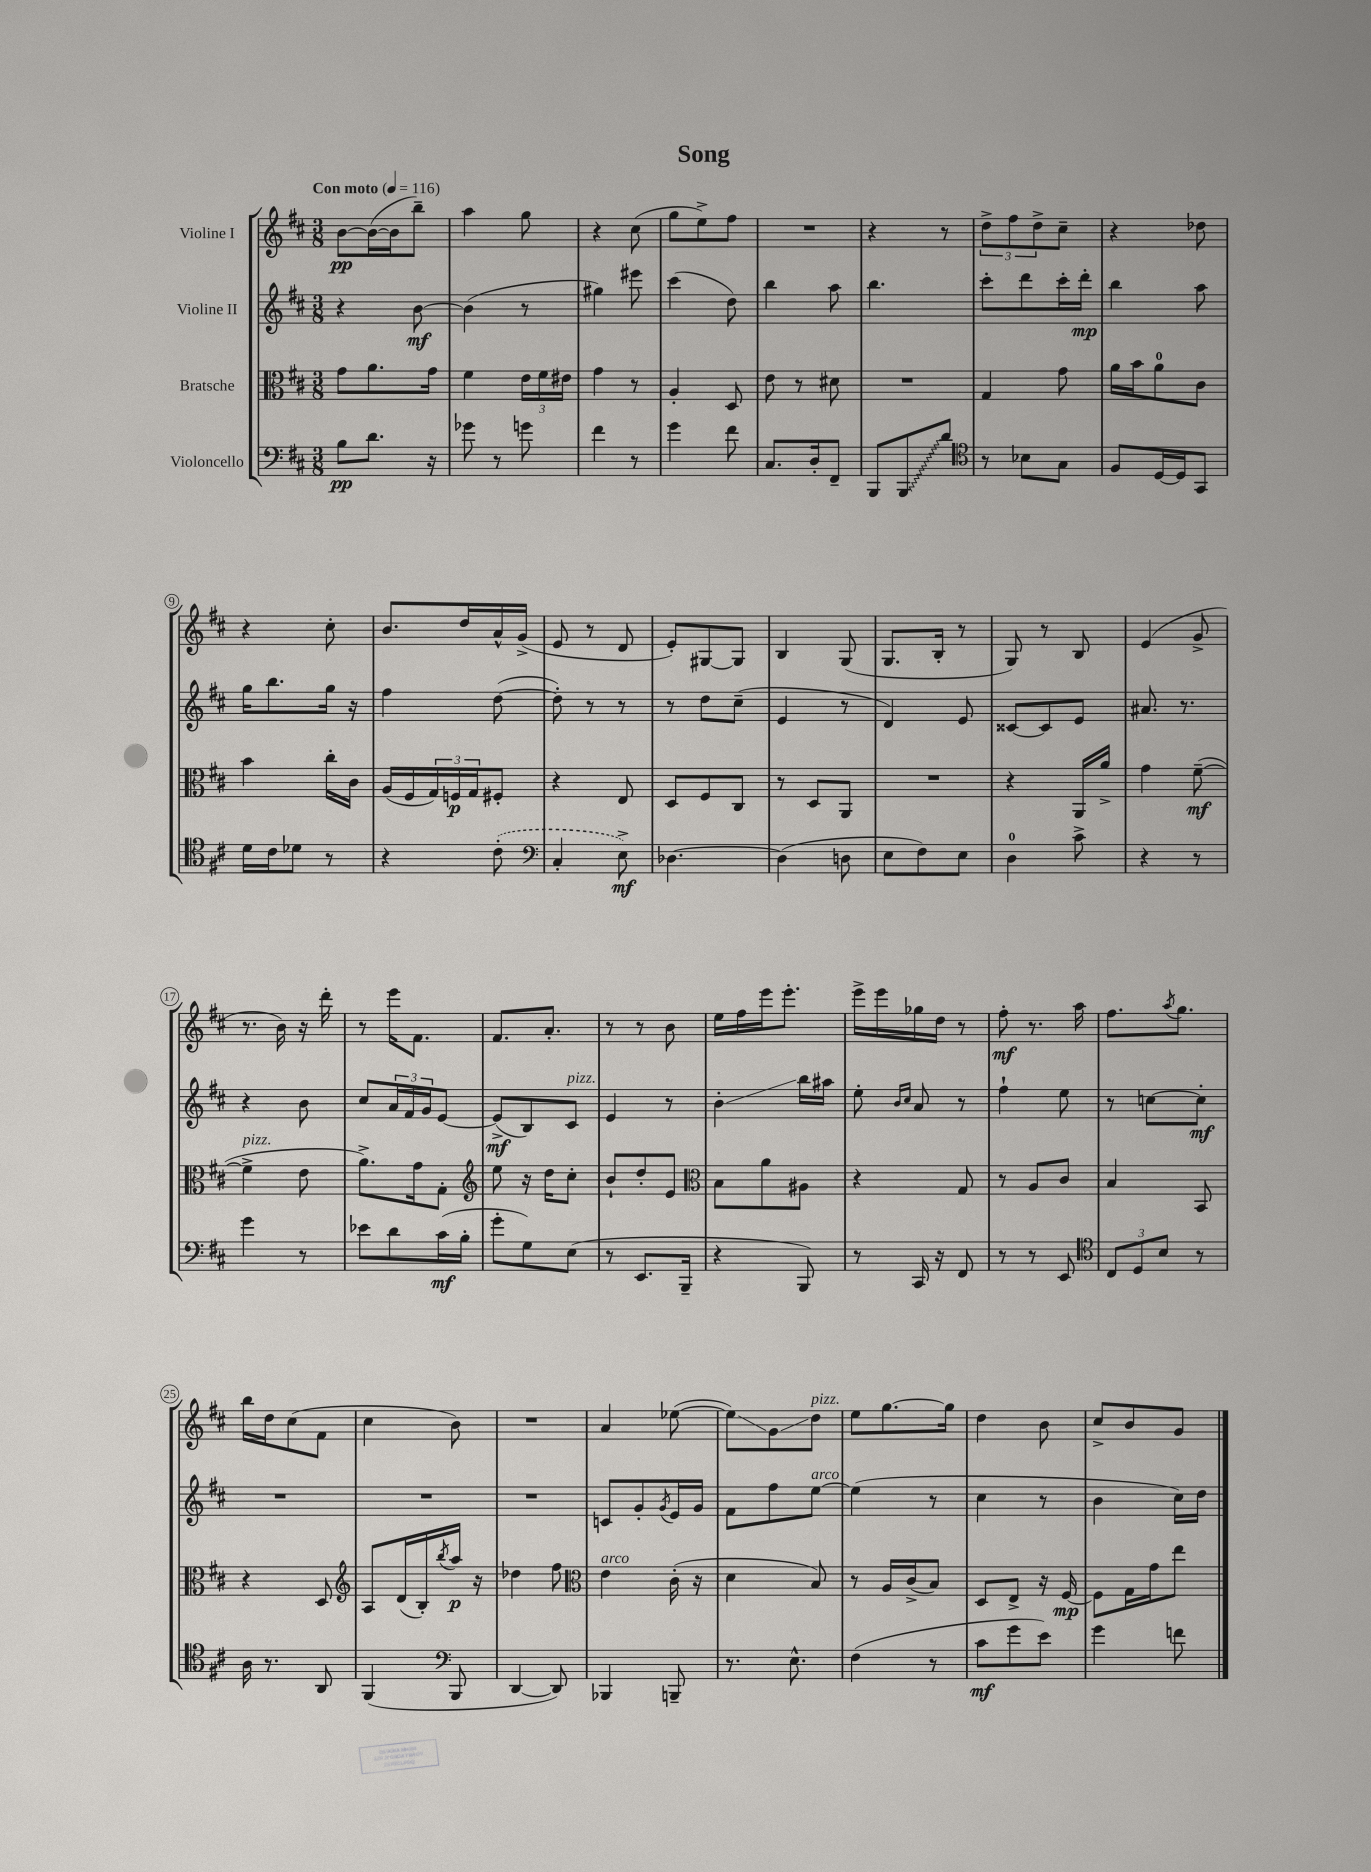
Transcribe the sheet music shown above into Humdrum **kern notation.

**kern	**kern	**kern	**kern
*staff4	*staff3	*staff2	*staff1
*clefF4	*clefC3	*clefG2	*clefG2
*k[f#c#]	*k[f#c#]	*k[f#c#]	*k[f#c#]
*M3/8	*M3/8	*M3/8	*M3/8
*MM116	*MM116	*MM116	*MM116
8B\L	8g\L	4r	[8b\L
8.d\J	8.a\	.	(16b\_L
.	.	.	16b\]J
.	.	[8b\	8bb~\J)
16r	16g\Jk	.	.
=	=	=	=
8g-\	4f#\	(4b\]	4aa\
8r	.	.	.
8g\	24e\LL	8r	8gg\
.	24f#\	.	.
.	24e#\JJ	.	.
=	=	=	=
4f#\	4g\	4gg#\)	4r
8r	8r	8eee#\	(8cc#\
=	=	=	=
4g\	4A'/	(4ccc#\	8gg\L
.	.	.	8ee^\)
8f#\	8D/	8dd\)	8ff#\J
=	=	=	=
8.C#/L	8e\	4bb\	4.r
.	8r	.	.
16D'/k	.	.	.
8FF#~/J	8d#\	8aa\	.
=	=	=	=
8BBB/L	4.r	4.bb\	4r
8BBB/	.	.	.
8d/J	.	.	8r
=	=	=	=
*clefC4	*	*	*
8r	4G/	8ccc#'\L	12dd^\L
.	.	.	12ff#\
8B-\L	.	8ddd\	.
.	.	.	12dd^\
8G\J	8g\	16ccc#'\L	8cc#~\J
.	.	16ddd'\JJ	.
=	=	=	=
8F#/L	16a\LL	4bb\	4r
.	16b\J	.	.
[16D/L	8a\	.	.
16D/]J	.	.	.
8GG/J	8c#\J	8aa\	8dd-\
=	=	=	=
16d\LL	4b\	16gg\LK	4r
16c#\J	.	8.bb\	.
8d-\J	.	.	.
8r	16cc#'\LL	16gg\Jk	8cc#'\
.	16c#\JJ	16r	.
=	=	=	=
4r	(16A/LL	4ff#\	8.b/L
.	16F#/	.	.
.	24G/)	.	.
.	24F/	.	.
.	.	.	16dd/L
.	24G/J	.	.
(8c#'\	8F#'/J	([8dd\	16a^^/
.	.	.	(16g^/JJ
=	=	=	=
*clefF4	*	*	*
4C#'/	4r	8dd'\])	8e/
.	.	8r	8r
8E^\)	8E/	8r	8d/
=	=	=	=
[4.D-\	8D/L	8r	8e'/L)
.	8F#/	8dd\L	[8G#/
.	8C#/J	(8cc#~\J	8G#/]J
=	=	=	=
(4D-\]	8r	4e/	4B/
.	8D/L	.	.
8D\	8AA/J	8r	(8G/
=	=	=	=
8E\L	4.r	4d/)	8.G/L
8F#\)	.	.	.
.	.	.	16B'/Jk
8E\J	.	8e/	8r
=	=	=	=
4D\	4r	[8c##/L	8G/)
.	.	8c##/]	8r
8c#^\	16AA/LL	8e/J	8B/
.	16a^/JJ	.	.
=	=	=	=
4r	4g\	8.a#/	(4e/
.	.	8.r	.
8r	([8f#~\	.	8g^/
=	=	=	=
4g\	4f#^\]	4r	8.r
.	.	.	16b\)
8r	8e\	8b\	16r
.	.	.	16ddd'\
=	=	=	=
8e-\L	8.a^\L)	8cc#/L	8r
8d\	.	24a/L	16eee\LK
.	.	24f#/	.
.	16g\k	.	8.f#\J
.	.	24g/J	.
(16c#\L	8G'\J	[8e/J	.
16B'\JJ	.	.	.
=	=	=	=
*	*clefG2	*	*
8g'\L	8ee\	(8e^/]L	8.f#/L
8G\)	16r	8B/)	.
.	16dd\LK	.	8.a'/J
(8E\J	8cc#'\J	8c#/J	.
=	=	=	=
8r	8b`/L	4e/	8r
8.EE/L	8dd'/	.	8r
.	8e/J	8r	8b\
16BBB~/Jk	.	.	.
=	=	=	=
*	*clefC3	*	*
4r	8B\L	4b'\	16ee\LL
.	.	.	16ff#\
.	8a\	.	16eee\J
.	.	.	8.eee'\J
8BBB/)	8A#\J	16bb\LL	.
.	.	16aa#\JJ	.
=	=	=	=
8r	4r	8ee'\	16eee^\LL
.	.	.	16eee\
.	.	16qqb/LL	.
.	.	16qqcc#/JJ	.
16CC#/	.	8a/	16gg-\
16r	.	.	16dd\JJ
8FF#/	8G/	8r	8r
=	=	=	=
8r	8r	4ff#`\	8ff#'\
8r	8A/L	.	8.r
8EE/	8c#/J	8ee\	.
.	.	.	16aa\
=	=	=	=
*clefC4	*	*	*
12C#/L	4B/	8r	8.ff#\L
12D/	.	.	.
.	.	[8cc\L	.
12B/J	.	.	.
.	.	.	8qaa/
.	.	.	8.gg\J
8r	8BB/	8cc'\]J	.
=	=	=	=
16A\	4r	4.r	16bb\LL
8.r	.	.	16dd\J
.	.	.	(8cc#\
8AA/	8D/	.	8f#\J
=	=	=	=
*	*clefG2	*	*
(4FF#/	8A/L	4.r	4cc#\
.	(16d/L	.	.
.	16B'/)	.	.
*clefF4	*	*	*
.	8qbb/	.	.
8BBB/	16aa/JJ	.	8b\)
.	16r	.	.
=	=	=	=
[4DD/	4dd-\	4.r	4.r
8DD/])	8ff#\	.	.
=	=	=	=
*	*clefC3	*	*
4BBB-/	4e\	8c/L	4a/
.	.	8g'/	.
.	.	8qg/	.
8BBB~/	(16c#'\	16e/L	([8ee-\
.	16r	16g/JJ	.
=	=	=	=
8.r	4d\	8f#\L	8ee-\]L)
.	.	8ff#\	8g\
8.E^^\	.	.	.
.	8B/)	[8ee\J	8dd\J
=	=	=	=
(4F#\	8r	(4ee\]	8ee\L
.	16A/LL	.	[8.gg\
.	(16c#^/J	.	.
8r	8B/J)	8r	.
.	.	.	16gg\]Jk
=	=	=	=
8c#\L	8D/L	4cc#\	4dd\
8g\	8E^/J	.	.
8e\J)	16r	8r	8b\
.	[16F#/	.	.
=	=	=	=
4g\	8F#\]L	4b\	8cc#^/L
.	16G\L	.	8b/
.	16g\J	.	.
8f\	8ee\J	16cc#\LL)	8g/J
.	.	16dd\JJ	.
==	==	==	==
*-	*-	*-	*-
